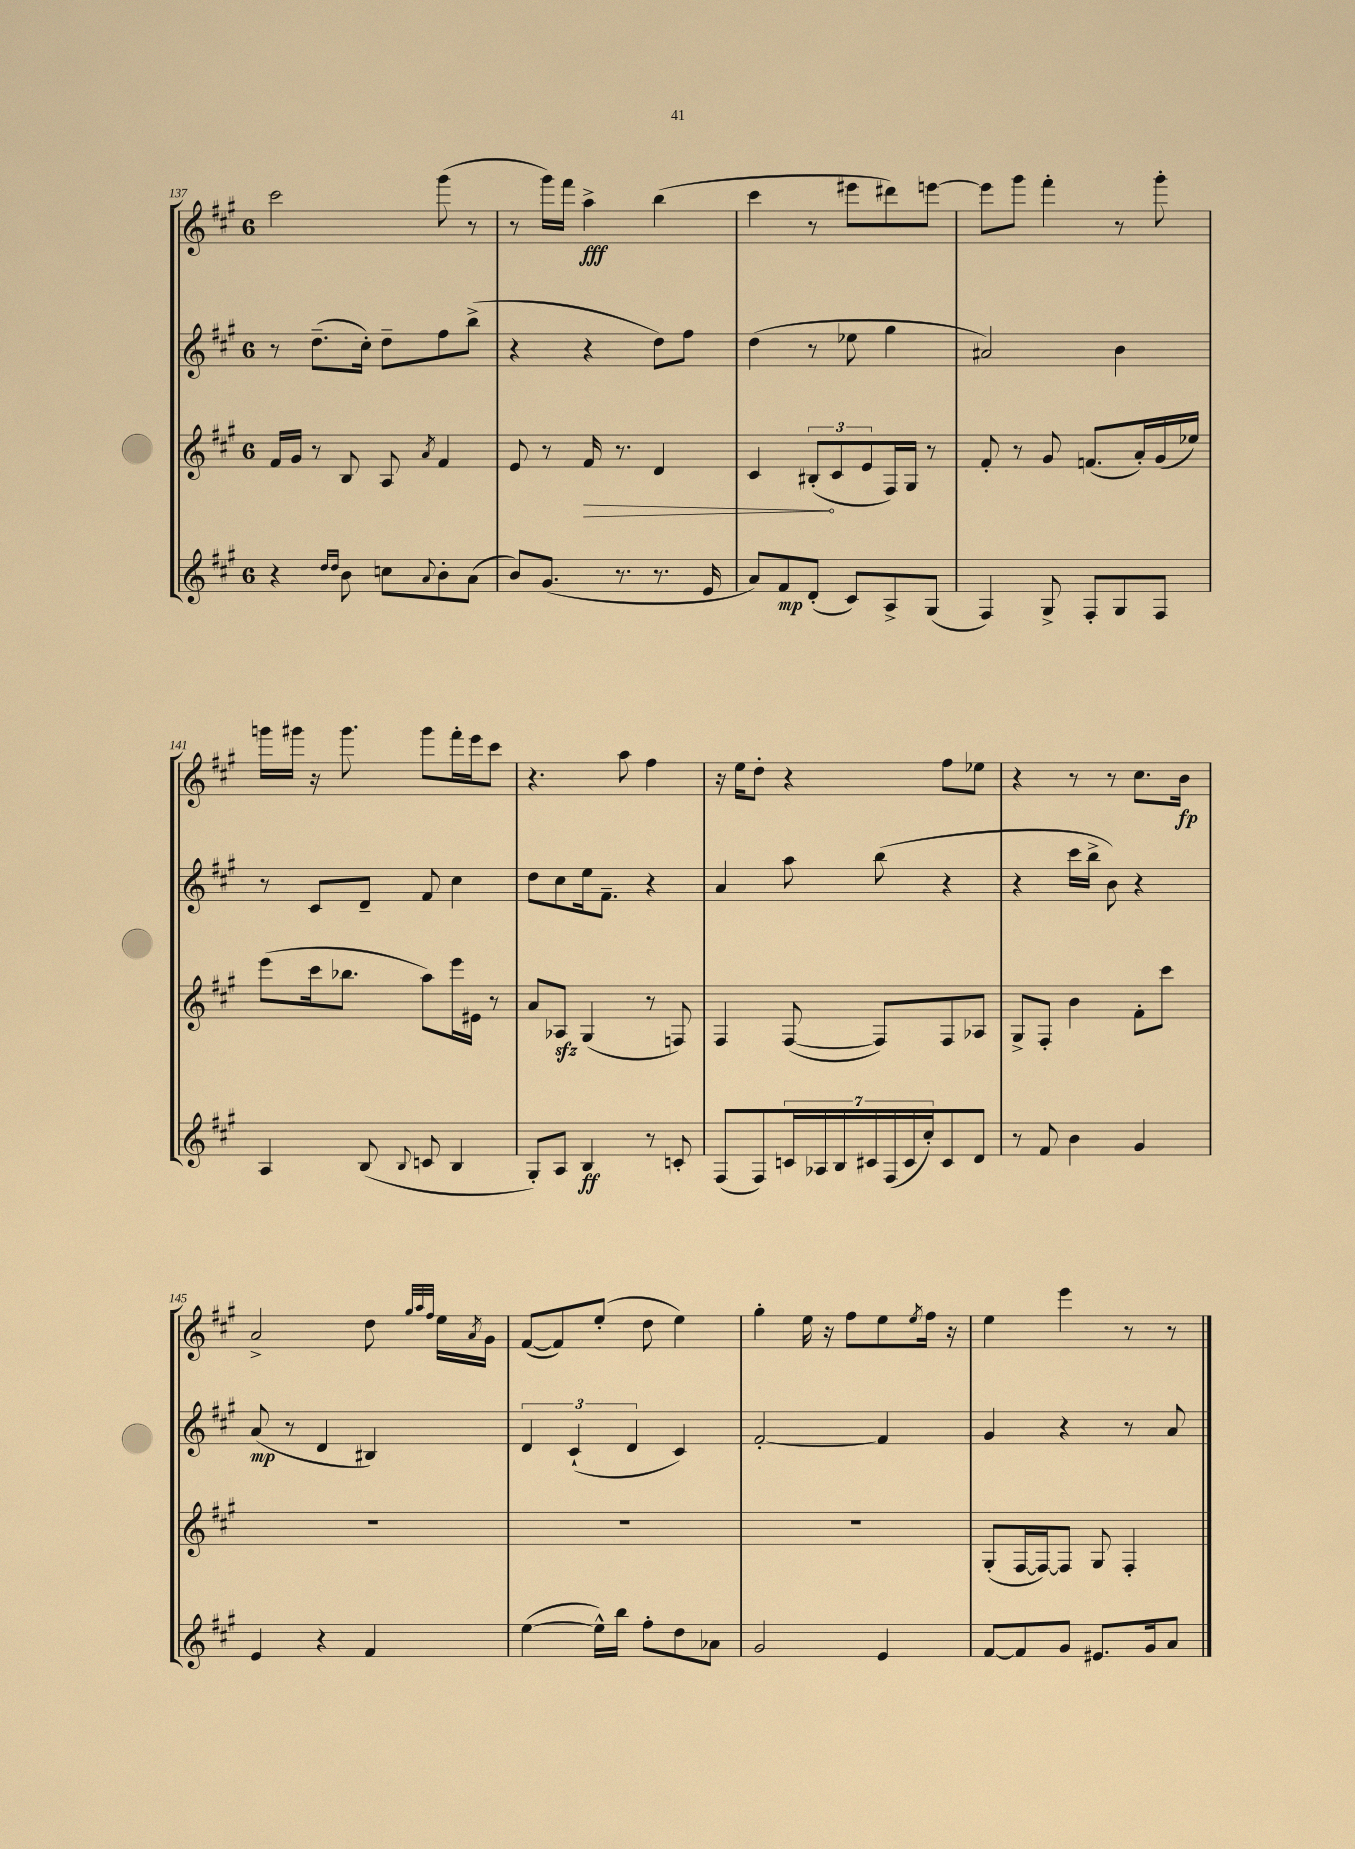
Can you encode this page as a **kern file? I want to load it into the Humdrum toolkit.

**kern	**kern	**kern	**kern
*staff4	*staff3	*staff2	*staff1
*clefG2	*clefG2	*clefG2	*clefG2
*k[f#c#g#]	*k[f#c#g#]	*k[f#c#g#]	*k[f#c#g#]
*M6/8	*M6/8	*M6/8	*M6/8
4r	16f#/LL	8r	2ccc#\
.	16g#/JJ	.	.
.	8r	(8.dd~\L	.
16qqdd/LL	.	.	.
16qqdd/JJ	.	.	.
8b\	8B/	.	.
.	.	16cc#'\Jk)	.
8cc\L	8A/	8dd~\L	.
8qqa/	8qa/	.	.
8b'\	4f#/	8ff#\	(8ggg#\
(8a\J	.	(8bb^\J	8r
=	=	=	=
8b/L)	8e/	4r	8r
(8.g#/J	8r	.	16ggg#\LL)
.	.	.	16fff#\JJ
.	16f#/	4r	4aa^\
8.r	8.r	.	.
8.r	4d/	8dd\L)	(4bb\
.	.	8ff#\J	.
16e/	.	.	.
=	=	=	=
8a/L)	4c#/	(4dd\	4ccc#\
8f#/	.	.	.
(8d'/J	(12B#'/L	8r	8r
.	12c#/	.	.
8c#/L)	.	8ee-\	8eee#\L
.	12e/	.	.
8A^/	16F#/L)	4gg#\	8ddd#\)
.	16G#/JJ	.	.
(8G#/J	8r	.	[8eee\J
=	=	=	=
4F#/)	8f#'/	2a#/)	8eee\]L
.	8r	.	8ggg#\J
8G#^/	8g#/	.	4fff#'\
8F#'/L	(8.f/L	.	.
8G#/	.	4b\	8r
.	16a'/L)	.	.
8F#/J	(16g#/	.	8ggg#'\
.	16ee-/JJ)	.	.
=	=	=	=
4A/	(8eee\L	8r	16ggg\LL
.	.	.	16ggg#\JJ
.	16ccc#\k	8c#/L	16r
.	8.bb-\J	.	8.ggg#\
(8B/	.	8d~/J	.
8qqB/	.	.	.
8c/	8aa\L)	8f#/	8ggg#\L
4B/	16eee\L	4cc#\	16fff#'\L
.	16e#\JJ	.	16eee\J
.	8r	.	8ccc#\J
=	=	=	=
8G#'/L)	8a/L	8dd\L	4.r
8A/J	8A-/J	8cc#\	.
4B/	(4G#/	16ee\k	.
.	.	8.f#~\J	.
.	.	.	8aa\
8r	8r	4r	4ff#\
8c'/	8F/)	.	.
=	=	=	=
(8F#/L	4F#/	4a/	16r
.	.	.	16ee\LK
8F#/)	.	.	8dd'\J
28c/L	([8F#/	8aa\	4r
28A-/	.	.	.
28B/	.	.	.
28c#/	.	.	.
.	8F#/]L)	(8bb\	.
(28F#/	.	.	.
28c#/	.	.	.
28cc#'/J)	.	.	.
8c#/	8F#/	4r	8ff#\L
8d/J	8A-/J	.	8ee-\J
=	=	=	=
8r	8G#^/L	4r	4r
8f#/	8F#'/J	.	.
4b\	4b\	16ccc#\LL	8r
.	.	16bb^\JJ	.
.	.	8b\)	8r
4g#/	8f#'\L	4r	8.cc#\L
.	8ccc#\J	.	.
.	.	.	16b\Jk
=	=	=	=
4e/	2.r	(8a/	2a^/
.	.	8r	.
4r	.	4d/	.
4f#/	.	4B#/)	8dd\
.	.	.	32qqgg#/LLL
.	.	.	32qqaa/
.	.	.	32qqff#/JJJ
.	.	.	16ee\LL
.	.	.	8qa/
.	.	.	16g#\JJ
=	=	=	=
([4ee\	2.r	6d/	([8f#/L
.	.	.	8f#/])
.	.	(6c#`/	.
16ee^^\]LL)	.	.	(8ee'/J
16bb\JJ	.	.	.
.	.	6d/	.
8ff#'\L	.	.	8dd\
8dd\	.	4c#/)	4ee\)
8a-\J	.	.	.
=	=	=	=
2g#/	2.r	[2f#'/	4gg#'\
.	.	.	16ee\
.	.	.	16r
.	.	.	8ff#\L
4e/	.	4f#/]	8ee\
.	.	.	8qee/
.	.	.	16ff#\Jk
.	.	.	16r
=	=	=	=
[8f#/L	(8G#'/L	4g#/	4ee\
8f#/]	[16F#/L	.	.
.	16F#/_J)	.	.
8g#/J	8F#/]J	4r	4eee\
8.e#/L	8G#/	.	.
.	4F#'/	8r	8r
16g#/k	.	.	.
8a/J	.	8a/	8r
==	==	==	==
*-	*-	*-	*-
